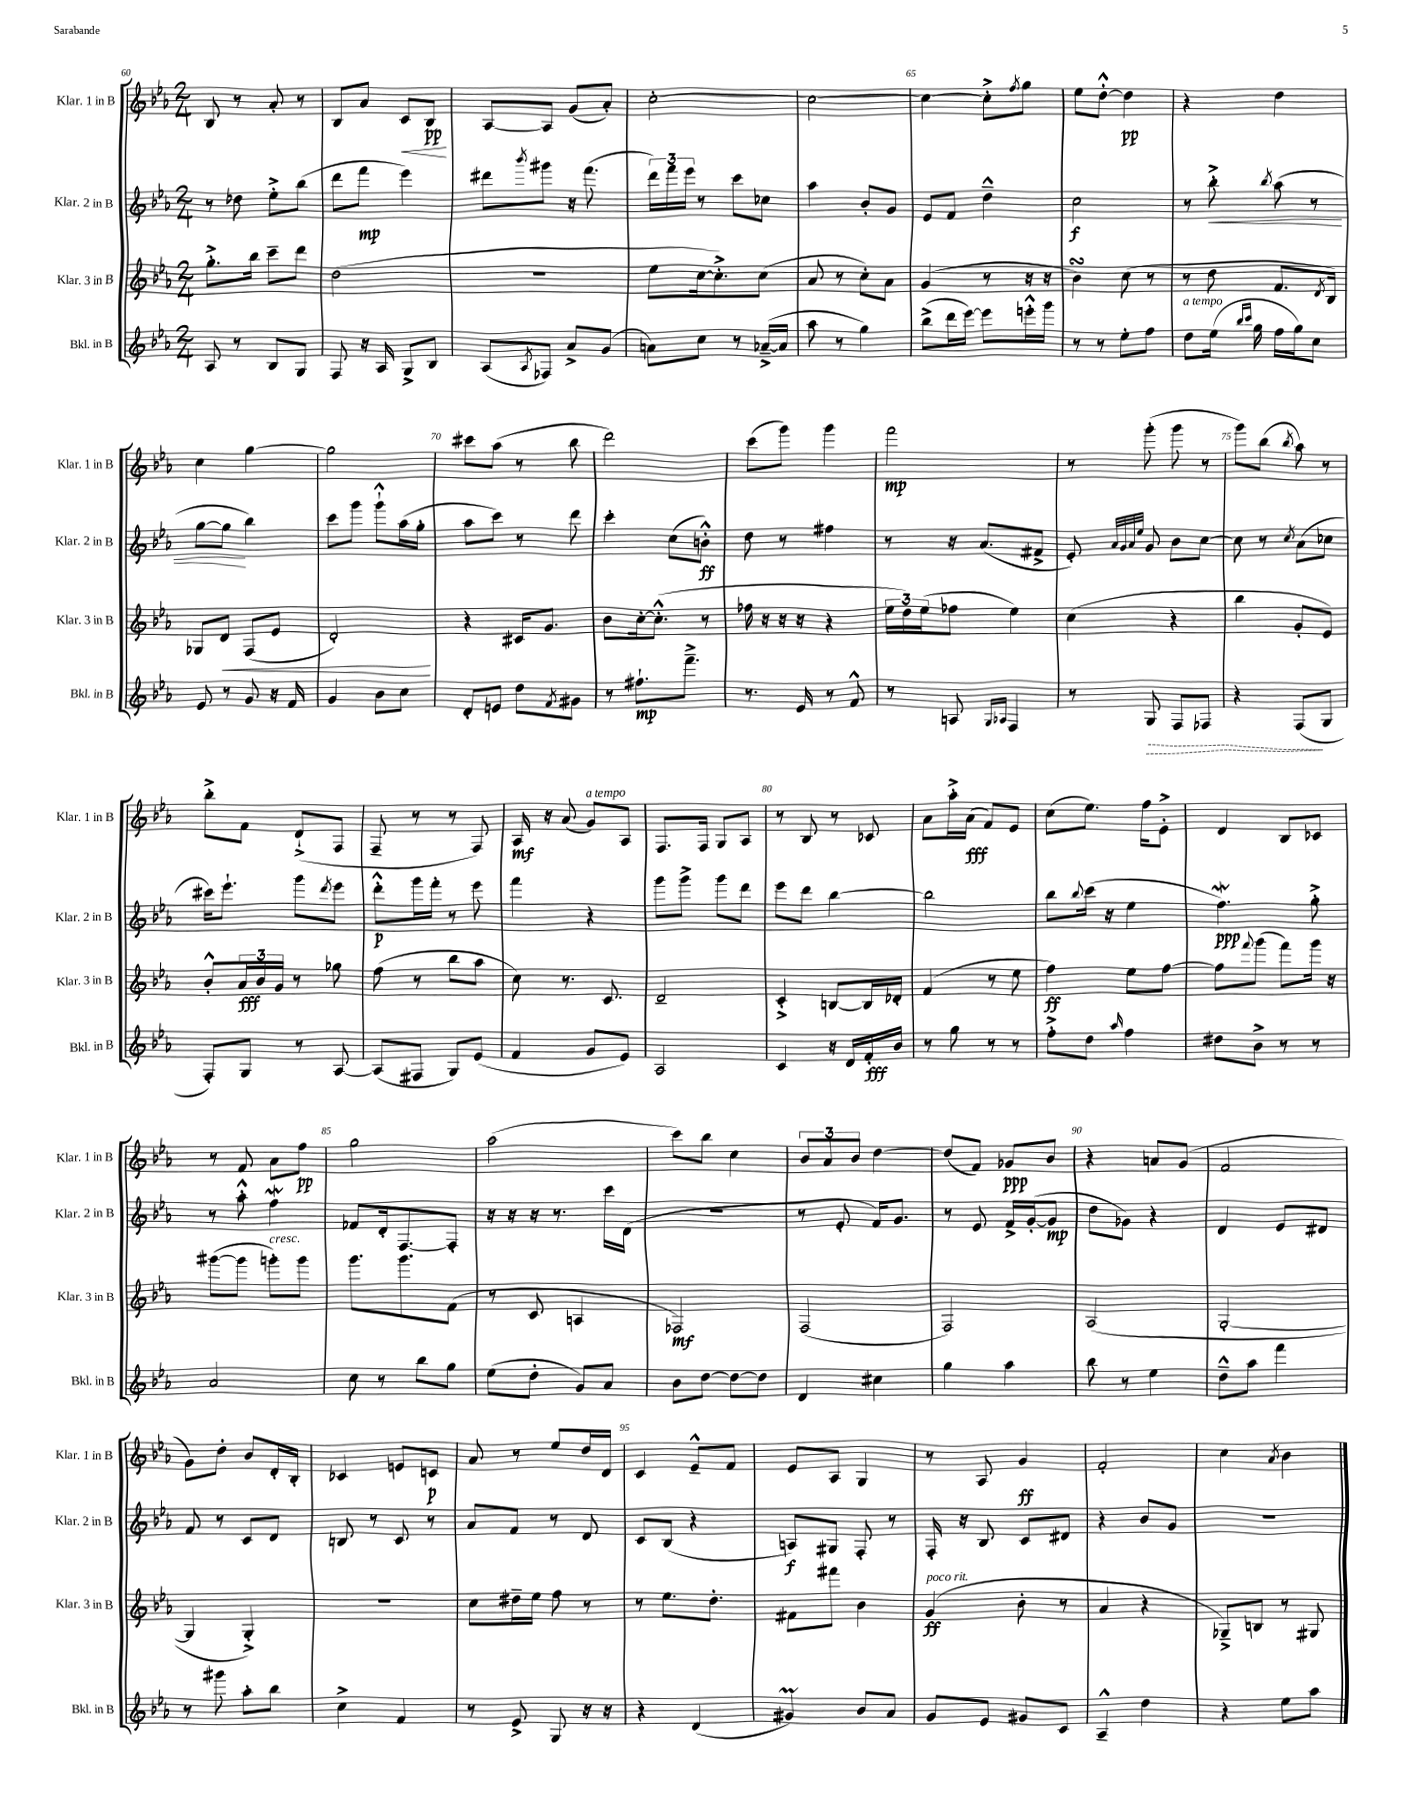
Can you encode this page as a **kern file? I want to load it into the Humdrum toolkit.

**kern	**kern	**kern	**kern
*staff4	*staff3	*staff2	*staff1
*clefG2	*clefG2	*clefG2	*clefG2
*k[b-e-a-]	*k[b-e-a-]	*k[b-e-a-]	*k[b-e-a-]
*M2/4	*M2/4	*M2/4	*M2/4
8A-	8.gg'^	8r	8B-
8r	.	8dd-	8r
.	16bb-	.	.
8B-	8ccc~	8ee-'^	8a-'
8G	8ddd	(8bb-	8r
=	=	=	=
8F	(2dd	8ddd	8B-
16r	.	8fff	8a-
16A-	.	.	.
8G^	.	4eee-)	8c
8B-	.	.	8B-
=	=	=	=
(8A-	2r	8ddd#	[8A-
8qA-	.	8qbbb-	.
8F-)	.	8ggg#	8A-]
8a-^	.	16r	(8g
.	.	(8.fff	.
(8g	.	.	8a-')
=	=	=	=
8a)	8ee-	24ddd)	[2cc'
.	.	24fff	.
.	.	24eee-	.
8cc	[16cc	8r	.
.	8.cc'^])	.	.
8r	.	8ccc	.
([16a-~^	(8cc	8cc-	.
16a-]	.	.	.
=	=	=	=
8aa-	8a-	4aa-	2cc_
8r	8r	.	.
4gg)	8cc')	8b-'	.
.	8a-	8g	.
=	=	=	=
(8bb-^	(4g	8e-	4cc_
16ddd	.	8f	.
[16eee-)	.	.	.
8eee-]	8r	4dd~^^	8cc'^]
.	.	.	8qff
16eee'^^	16r	.	8gg
16ggg	16r	.	.
=	=	=	=
8r	4b-)	2cc	8ee-
8r	.	.	[8dd'^^
8ee-'	(8cc	.	4dd]
8ff	8r	.	.
=	=	=	=
8dd	8r	8r	4r
(16ee-	8dd	8bb-'^	.
16qqbb-	.	.	.
16qqccc	.	.	.
16gg	.	.	.
.	.	8qbb-	.
16ff	8.f	(8aa-	4dd
16gg)	.	.	.
8cc	.	8r	.
.	8qd	.	.
.	16B-)	.	.
=	=	=	=
8e-	8G-	[8gg	4cc
8r	8d	8gg]	.
8g	(8F	4bb-)	[4gg
16r	8e-	.	.
16f	.	.	.
=	=	=	=
4g	2d')	8ccc	2gg]
.	.	8ggg	.
8b-	.	8ggg`^^	.
8cc	.	(16aa-	.
.	.	16gg'	.
=	=	=	=
8d'	4r	8aa-	8ccc#
8e	.	8ccc)	(8aa-
8dd	16c#	8r	8r
.	8.g	.	.
8qf	.	.	.
8g#	.	8ddd	8bb-
=	=	=	=
8r	8b-	4ccc'	2ddd)
8.ff#`	[16cc'	.	.
.	(8.cc'^^]	.	.
.	.	(8cc	.
8.fff~^	.	.	.
.	8r	8b'^^)	.
=	=	=	=
8.r	16ff-	8dd	(8ccc
.	16r	.	.
.	16r	8r	8ggg)
16e-	16r	.	.
8r	4r	4ff#	4ggg
8f^^	.	.	.
=	=	=	=
8r	24ee-	8r	2fff
.	24dd)	.	.
.	(24ee-	.	.
8A	8ff-	16r	.
.	.	(8.a-	.
16qqG	.	.	.
16qqA-	.	.	.
4F	4ee-)	.	.
.	.	8f#^	.
=	=	=	=
8r	(4cc	8e-')	8r
.	.	32qqa-	.
.	.	32qqg	.
.	.	32qqa-	.
.	.	32qqee-	.
8G	.	8g	(8ggg'
8F	4r	8b-	8ggg
8F-	.	[8cc	8r
=	=	=	=
4r	4bb-	8cc]	8ggg)
.	.	8r	(8bb-
.	.	8qcc	8qbb-
(8F	8g'	(8a-	8aa-)
8G	8e-)	8cc-	8r
=	=	=	=
8F')	8b-'^^	16ccc#)	8bb-'^
.	.	8.eee-`	.
8G	24a-	.	8f
.	24b-	.	.
.	24g	.	.
8r	8r	8ggg	(8d`^
.	.	8qddd	.
[8A-	8gg-	8eee-	8F
=	=	=	=
(8A-]	(8ff	8ddd'^^	8F~
8F#	8r	16ggg	8r
.	.	16fff'	.
8G)	8bb-	8r	8r
(8e-	8aa-	8eee-	8F)
=	=	=	=
4f	8cc)	4fff	16A-
.	.	.	16r
.	8.r	.	(8a-
8g	.	4r	8g)
.	8.c	.	.
8e-)	.	.	8A-
=	=	=	=
2A-	2d~	8ggg	8.F
.	.	8ggg^	.
.	.	.	16F
.	.	8ggg	8G
.	.	8ddd	8A-
=	=	=	=
4c	4c'^	8eee-	8r
.	.	8ddd	8B-
16r	[8B	[4bb-	8r
16d	.	.	.
16f'	16B]	.	8c-
16b-	16d-'	.	.
=	=	=	=
8r	(4f	2bb-]	8a-
8gg	.	.	16aa-'^
.	.	.	(16a-
8r	8r	.	8f)
8r	8ee-	.	8e-
=	=	=	=
8ff'^	4ff)	8bb-	(8cc
.	.	8qqbb-	.
8dd	.	(16ccc	8.ee-)
.	.	16r	.
16qqaa-	.	.	.
4ff	8ee-	4ee-	.
.	.	.	16ff
.	[8ff	.	8e-'^
=	=	=	=
8dd#	8ff]	4.ff)	4d
.	8qqfff	.	.
8b-^	(8ggg	.	.
8r	8fff)	.	8B-
8r	16ggg	8gg'^	8c-
.	16r	.	.
=	=	=	=
2a-	([8ggg#	8r	8r
.	8ggg#]	8aa-'^^	8f
.	8ggg')	4ff	8a-
.	8ggg	.	8ff
=	=	=	=
8cc	8.ggg	8f-	2gg
8r	.	16d'	.
.	8.ggg	[8.F	.
8bb-	.	.	.
8gg	(8f	8F']	.
=	=	=	=
(8ee-	8r	16r	(2aa-
.	.	16r	.
8dd'	8c	16r	.
.	.	8.r	.
8g)	4A	.	.
8a-	.	16ccc	.
.	.	(16d	.
=	=	=	=
8b-	2F-)	2r	8ccc)
[8dd	.	.	8bb-
8dd_	.	.	4cc
8dd]	.	.	.
=	=	=	=
4d	(2F	8r	12b-
.	.	.	12a-
.	.	8e-'	.
.	.	.	12b-
4cc#	.	16f)	[4dd
.	.	8.g	.
=	=	=	=
4gg	2F)	8r	(8dd]
.	.	8e-	8f)
4aa-	.	16f^	8g-
.	.	([16g'	.
.	.	8g]	8b-
=	=	=	=
8bb-	(2A-	8dd	4r
8r	.	8g-)	.
4ee-	.	4r	8a
.	.	.	(8g
=	=	=	=
8dd~^^	[2G'	4d	2f
8aa-	.	.	.
4fff	.	8e-	.
.	.	8d#	.
=	=	=	=
8r	4G]	8f	8g)
8ggg#	.	8r	8dd'
8aa-'	4G'^)	8c	8b-
8bb-	.	8d	16d'
.	.	.	16B-'
=	=	=	=
4cc^	2r	8B	4c-
.	.	8r	.
4f	.	8c	8e
.	.	8r	8c
=	=	=	=
8r	8cc	8a-	8a-
8e-^	16dd#~	8f	8r
.	16ee-	.	.
8G	8ff	8r	8ee-
16r	8r	8d	16dd
16r	.	.	16d
=	=	=	=
4r	8r	8c	4c
.	8.ee-	(8B-	.
(4d	.	4r	8e-~^^
.	8.dd'	.	.
.	.	.	8f
=	=	=	=
4g#)	8f#	8A)	8e-
.	8fff#	8G#	8A-
8b-	4b-	8F'	4G
8a-	.	8r	.
=	=	=	=
8g	(4g	16F'	8r
.	.	16r	.
8e-	.	8B-	8A-
8g#	8b-'	8c	4g
8c	8r	8d#	.
=	=	=	=
4A-~^^	4a-	4r	2f'
4dd	4r	8b-	.
.	.	8g	.
=	=	=	=
4r	8G-~^)	2r	4cc
.	8B	.	.
.	.	.	8qa-
8ee-	8r	.	4b-
8aa-	8G#	.	.
==	==	==	==
*-	*-	*-	*-
